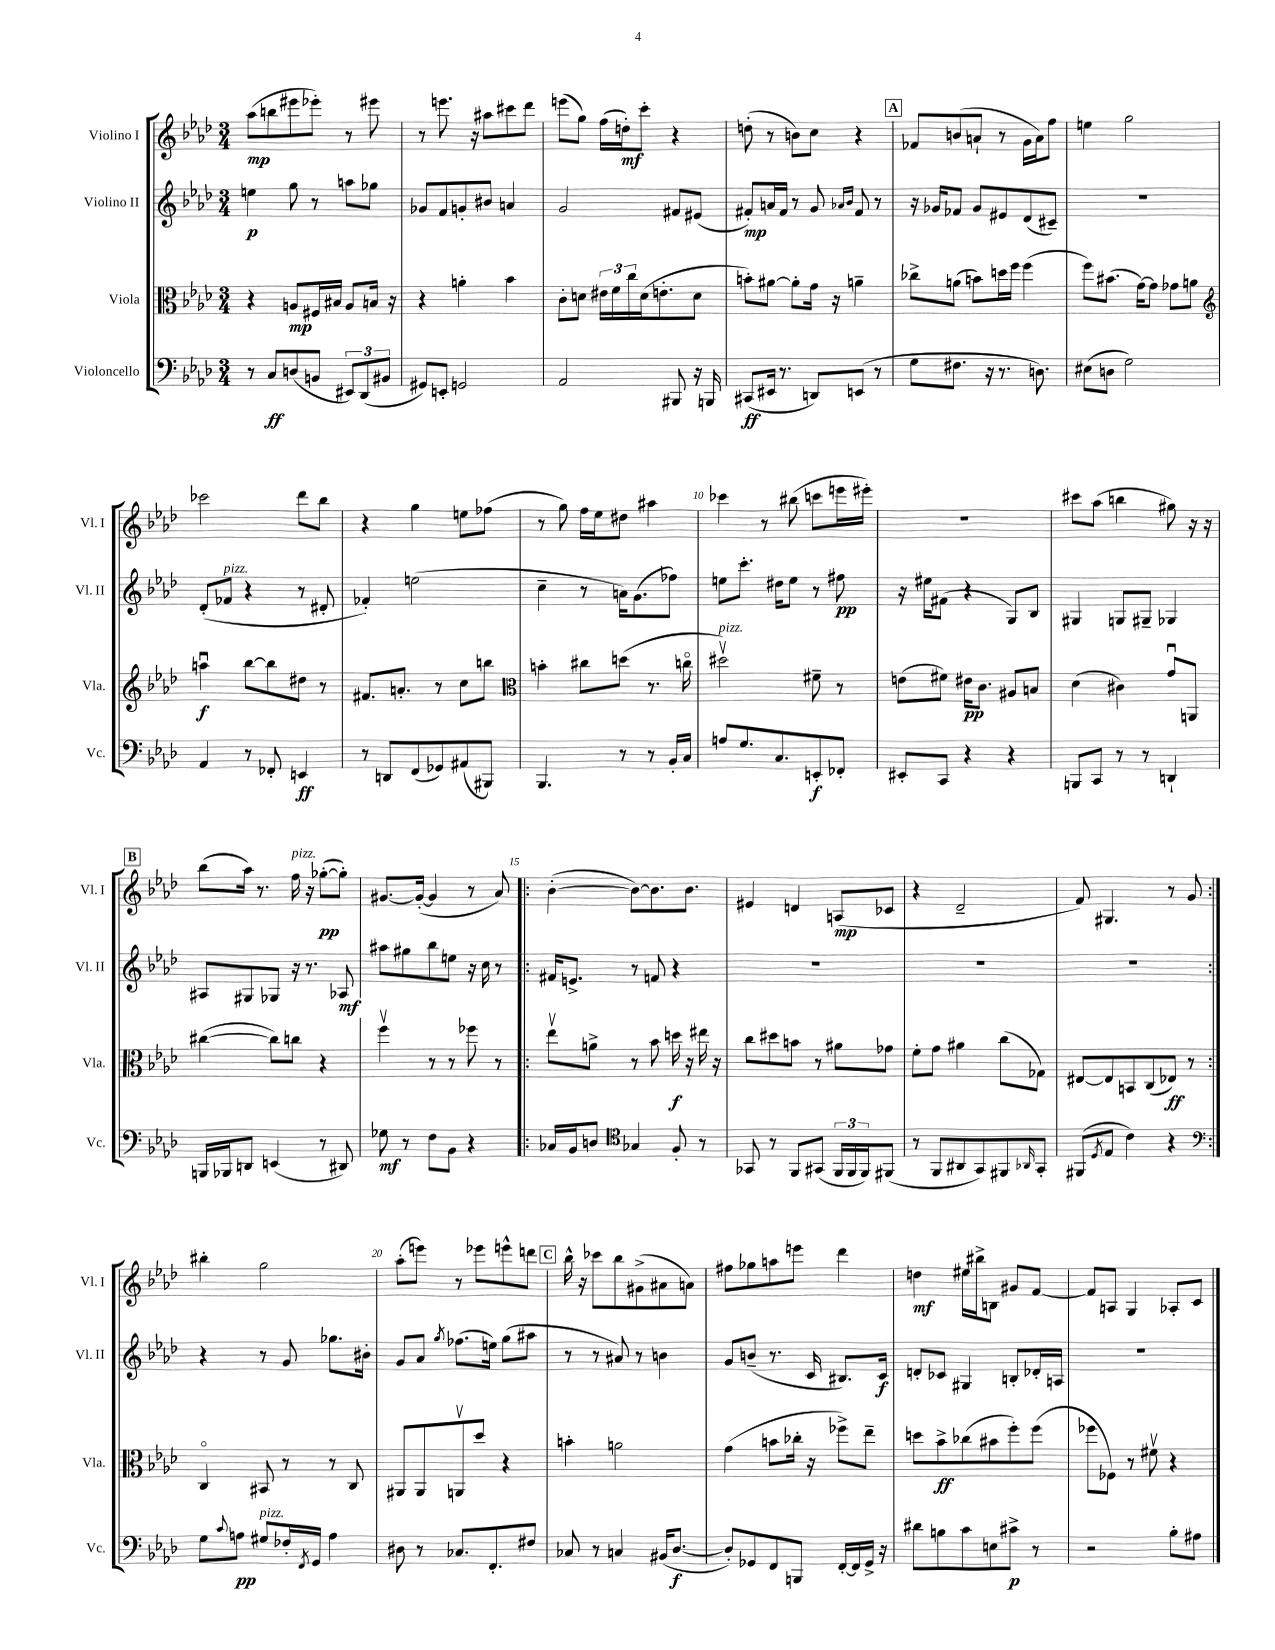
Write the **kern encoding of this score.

**kern	**dynam	**kern	**dynam	**kern	**dynam	**kern	**dynam
*part4	*part4	*part3	*part3	*part2	*part2	*part1	*part1
*staff4	*staff4	*staff3	*staff3	*staff2	*staff2	*staff1	*staff1
*I"Violoncello	*	*I"Viola	*	*I"Violino II	*	*I"Violino I	*
*I'Vc.	*	*I'Vla.	*	*I'Vl. II	*	*I'Vl. I	*
*clefF4	*	*clefC3	*	*clefG2	*	*clefG2	*
*k[b-e-a-d-]	*	*k[b-e-a-d-]	*	*k[b-e-a-d-]	*	*k[b-e-a-d-]	*
*M3/4	*	*M3/4	*	*M3/4	*	*M3/4	*
=1	=1	=1	=1	=1	=1	=1	=1
8r	.	4r	.	4een\	p	(8aa-\L	mp
8C/L	ff	.	.	.	.	8bbn\	.
(8Dn/	.	8An/L	mp	8gg\	.	8eee#X\	.
8BBn/J	.	16F#X/L	.	8r	.	8eee-X'\J)	.
.	.	16B#X/JJ	.	.	.	.	.
12EE#X/L)	.	8A/L	.	8aan\L	.	8r	.
(12DD-/	.	.	.	.	.	.	.
.	.	16Bn/Jk	.	8gg-X\J	.	8eee#X\	.
12BB#X/J	.	.	.	.	.	.	.
.	.	16r	.	.	.	.	.
=2	=2	=2	=2	=2	=2	=2	=2
8GG#X/L)	.	4r	.	8g-X/L	.	8r	.
8EEn'/J	.	.	.	8f/	.	8.eeen\	.
2GGn/	.	4an'\	.	8gn'/	.	.	.
.	.	.	.	.	.	16r	.
.	.	.	.	8b#X/J	.	8aa#X\L	.
.	.	4b-\	.	4an/	.	8ccc#X\	.
.	.	.	.	.	.	8ddd-\J	.
=3	=3	=3	=3	=3	=3	=3	=3
2AA-/	.	8c'\L	.	2g/	.	(8eeen\L	.
.	.	8dn\J	.	.	.	8gg\J)	.
.	.	24e#X\LL	.	.	.	(16ff\LL	.
.	.	24f\	.	.	.	.	.
.	.	.	.	.	.	16ddn'\J)	mf
.	.	24cc\	.	.	.	.	.
.	.	(16d\J	.	.	.	8ccc'\J	.
.	.	8.en'\	.	.	.	.	.
8BBB#X/	.	.	.	8f#X/L	.	4r	.
16r	.	8d\J	.	(8e#X/J	.	.	.
16BBBn/	.	.	.	.	.	.	.
=4	=4	=4	=4	=4	=4	=4	=4
(8CC#X/L	ff	8bn'\L)	.	8f#X'/L)	mp	(8ddn'\	.
16EE#X/Jk	.	[8a#X\J	.	16an/L	.	8r	.
8.r	.	.	.	16f#/JJ	.	.	.
.	.	8a#'\L]	.	8r	.	8bn\L)	.
8DDn/L)	.	16g\Jk	.	8g/	.	8cc\J	.
.	.	16r	.	.	.	.	.
.	.	.	.	16qqa-X/LL	.	.	.
.	.	.	.	16qqb-/JJ	.	.	.
(8EEn/J	.	4an~\	.	8f#/	.	4r	.
8r	.	.	.	8r	.	.	.
!!LO:REH:place=s1:t=A
=5	=5	=5	=5	=5	=5	=5	=5
8G\L	.	8cc-X^\L	.	16r	.	8f-X/L	.
.	.	.	.	16g-X/KL	.	.	.
8.F#X\J	.	(8an\J	.	8f-X/J	.	(8bn/	.
.	.	8bn\L)	.	8g-/L	.	8an`/J	.
16r	.	.	.	.	.	.	.
8.r	.	16ddn\L	.	8e#X/	.	8r	.
.	.	16ff\JJ	.	.	.	.	.
.	.	(4ff\	.	(8d-/	.	16g\LL	.
8.Dn\)	.	.	.	.	.	16a\J)	.
.	.	.	.	8c#X~/J)	.	8ff\J	.
=6	=6	=6	=6	=6	=6	=6	=6
(8E#X\L	.	8ff\L)	.	2.r	.	4een\	.
8Dn\J	.	(8.b#X\J	.	.	.	.	.
2G\)	.	.	.	.	.	2gg\	.
.	.	[16g\KL)	.	.	.	.	.
.	.	8g\J]	.	.	.	.	.
.	.	8g-X\L	.	.	.	.	.
.	.	8an\J	.	.	.	.	.
!!LO:LB:g=z
=7	=7	=7	=7	=7	=7	=7	=7
*	*	*clefG2	*	*	*	*	*
4AA-/	.	4aanu\	f	(8d-'/L	.	2ccc-X\	.
!	!	!	!	!LO:TX:a:i:t=pizz.	!	!	!
.	.	.	.	8f-X/J	.	.	.
8r	.	[8bb-\L	.	4r	.	.	.
8FF-X'/	.	8bb-\]	.	.	.	.	.
4EEn/	ff	8dd#X\J	.	8r	.	8ddd-\L	.
.	.	8r	.	8d#X'/	.	8bb-\J	.
=8	=8	=8	=8	=8	=8	=8	=8
8r	.	8.f#X/L	.	4f-X'/)	.	4r	.
8DDn/L	.	.	.	.	.	.	.
.	.	8.an'/J	.	.	.	.	.
(8FF/	.	.	.	(2een\	.	4gg\	.
8GG-X/)	.	8r	.	.	.	.	.
(8AA#X/	.	8cc\L	.	.	.	8een\L	.
8BBB#X/J)	.	8bbn\J	.	.	.	(8ff-X\J	.
=9	=9	=9	=9	=9	=9	=9	=9
*	*	*clefC3	*	*	*	*	*
4.BBB-/	.	4bn'\	.	4cc~\	.	8r	.
.	.	.	.	.	.	8gg\)	.
.	.	8cc#X\L	.	8r	.	16ff\LL	.
.	.	.	.	.	.	16ee-\J	.
8r	.	(8ddn\J	.	16an\KL)	.	8dd#X\J	.
.	.	.	.	(8.g\	.	.	.
8r	.	8.r	.	.	.	4aa#X\	.
16BB-'/LL	.	.	.	8ff-X\J)	.	.	.
16C/JJ	.	16ccn\	.	.	.	.	.
=10	=10	=10	=10	=10	=10	=10	=10
!	!	!LO:TX:a:i:t=pizz.	!	!	!	!	!
8An/L	.	2dd#Xv\)	.	8een\L	.	4ccc-X\	.
8.G/	.	.	.	8.ccc'\J	.	.	.
.	.	.	.	.	.	8r	.
8.C/	.	.	.	16dd#X\KL	.	.	.
.	.	.	.	8ee\J	.	(8bb#X\	.
8EEn'/	f	8f#X~\	.	8r	.	8cccn\L	.
8FF-X'/J	.	8r	.	8ff#X\	pp	16eeen\L	.
.	.	.	.	.	.	16eee#X'\JJ)	.
=11	=11	=11	=11	=11	=11	=11	=11
8EE#X'/L	.	(8en\L	.	16r	.	2.r	.
.	.	.	.	16ee#X\KL	.	.	.
8CC/J	.	8f#X\J)	.	(8f#X\J	.	.	.
4r	.	16e#X\KL	pp	4r	.	.	.
.	.	8.c\J	.	.	.	.	.
4r	.	8A#X/L	.	8G/L)	.	.	.
.	.	8Bn/J	.	8B-/J	.	.	.
=12	=12	=12	=12	=12	=12	=12	=12
8BBBn/L	.	(4d-\	.	4G#X/	.	8ccc#X\L	.
8CC/J	.	.	.	.	.	(8aa-\J	.
8r	.	4c#X\)	.	8Gn/L	.	4bbn\	.
8r	.	.	.	8G#X~/J	.	.	.
4DDn`/	.	8gu/L	.	4G-X/	.	8gg#X\)	.
.	.	8AAn/J	.	.	.	16r	.
.	.	.	.	.	.	16r	.
!!LO:LB:g=z
!!LO:REH:place=s1:t=B
=13	=13	=13	=13	=13	=13	=13	=13
16BBBn/LL	.	([4cc#X\	.	8A#X/L	.	(8bb-\L	.
16BBB-X/J	.	.	.	.	.	.	.
8DDn/J	.	.	.	8G#X/	.	16aa-\Jk)	.
.	.	.	.	.	.	8.r	.
(4EEn/	.	8cc#\L])	.	8G-X/J	.	.	.
!	!	!	!	!	!	!LO:TX:a:i:t=pizz.	!
.	.	8ccn\J	.	16r	.	16ff\	.
.	.	.	.	8.r	.	16r	.
8r	.	4r	.	.	.	([8gg-X'\L	pp
8DD#X/)	.	.	.	8A-X/	mf	8gg-'\J])	.
=14	=14	=14	=14	=14	=14	=14	=14
8G-X\	mf	4ffv\	.	8aa#X\L	.	[8.g#X/L	.
8r	.	.	.	8gg#X\	.	.	.
.	.	.	.	.	.	(16g#'/Jk_	.
8F\L	.	8r	.	8bb-\	.	4g#/]	.
8BB-\J	.	8r	.	8een\J	.	.	.
4r	.	8ff-X\	.	16r	.	8r	.
.	.	.	.	16cc\	.	.	.
.	.	8r	.	8r	.	8a-/)	.
=15!|:	=15!|:	=15!|:	=15!|:	=15!|:	=15!|:	=15!|:	=15!|:
16C-X/LL	.	8ee-v\L	.	16f#X/KL	.	([4b-'\	.
16BB-/J	.	.	.	8.en^/J	.	.	.
8Dn/J	.	8an^\J	.	.	.	.	.
*clefC4	*	*	*	*	*	*	*
4G-X/	.	8r	.	8r	.	8b-\L_)	.
.	.	8b-\	.	8fn/	.	8.b-\]	.
8F'/	.	16ddn\	f	4r	.	.	.
.	.	16r	.	.	.	8.b-\J	.
8r	.	16ee#X\	.	.	.	.	.
.	.	16r	.	.	.	.	.
=16	=16	=16	=16	=16	=16	=16	=16
8GG-X/	.	8cc\L	.	2.r	.	4e#X/	.
8r	.	8dd#X\	.	.	.	.	.
8FF/L	.	8bn\J	.	.	.	4dn/	.
(8GG#X/J	.	8r	.	.	.	.	.
24FF/LL	.	8a#X\L	.	.	.	(8An/L	mp
24FF/	.	.	.	.	.	.	.
24FF/J)	.	.	.	.	.	.	.
(8FF#X/J	.	8g-X\J	.	.	.	8c-X/J	.
=17	=17	=17	=17	=17	=17	=17	=17
8r	.	8f'\L	.	2.r	.	4r	.
8FF/L	.	8g\J	.	.	.	.	.
8AA#X/	.	4a#X\	.	.	.	2d-~/	.
8GG/)	.	.	.	.	.	.	.
8FF#X/	.	(8cc\L	.	.	.	.	.
16qqAA-X/	.	.	.	.	.	.	.
8GG'/J	.	8G-X\J)	.	.	.	.	.
=18	=18	=18	=18	=18	=18	=18	=18
(8FF#X/L	.	[8E#X/L	.	2.r	.	8f/)	.
8qD-/	.	.	.	.	.	.	.
8E-/J	.	8E#/]	.	.	.	4.G#X/	.
4c\)	.	8BBn/	.	.	.	.	.
.	.	(8C/	.	.	.	.	.
4r	.	8E-X/J)	ff	.	.	8r	.
.	.	8r	.	.	.	8g/	.
!!LO:LB:g=z
=19:|!	=19:|!	=19:|!	=19:|!	=19:|!	=19:|!	=19:|!	=19:|!
*clefF4	*	*	*	*	*	*	*
8G\L	.	4C/	.	4r	.	4bb#X'\	.
8qqc/	.	.	.	.	.	.	.
8An\J	pp	.	.	.	.	.	.
!LO:TX:a:i:t=pizz.	!	!	!	!	!	!	!
8G#X/L	.	8BB#X/	.	8r	.	2gg\	.
16F-X'/L	.	8r	.	8g/	.	.	.
8qFF/	.	.	.	.	.	.	.
16GG/JJ	.	.	.	.	.	.	.
4A\	.	8r	.	8.gg-X\L	.	.	.
.	.	8C/	.	.	.	.	.
.	.	.	.	16b#X'\Jk	.	.	.
=20	=20	=20	=20	=20	=20	=20	=20
8D#X\	.	8AA#X/L	.	8g/L	.	(8aa-'\L	.
8r	.	8AA#/	.	8a-/J	.	8eeen\J)	.
.	.	.	.	8qgg/	.	.	.
8.C-X/L	.	8AAnv/	.	(8.ff-X\L	.	8r	.
.	.	8dd-/J	.	.	.	8eee-X\L	.
8.FF'/	.	.	.	16een\Jk)	.	.	.
.	.	4r	.	(8gg\L	.	8eeen^^\	.
8F#X/J	.	.	.	8aa#X\J	.	8dddn\J	.
!!LO:REH:place=s1:t=C
=21	=21	=21	=21	=21	=21	=21	=21
8C-X/	.	4bn'\	.	8r	.	16bb-^^\	.
.	.	.	.	.	.	16r	.
8r	.	.	.	8r	.	8ccc-X\L	.
4Cn/	.	2an\	.	8a#X/)	.	8bb-\	.
.	.	.	.	8r	.	(8g#X^\	.
(16BB#X/KL	.	.	.	4bn\	.	8a#X\	.
[8.D-/J	f	.	.	.	.	.	.
.	.	.	.	.	.	8an\J)	.
=22	=22	=22	=22	=22	=22	=22	=22
8D-'/L])	.	(4g\	.	8g/L	.	8ff#X\L	.
8GG-X/	.	.	.	(8bn~/J	.	8gg-X\	.
8FF/	.	8bn\L	.	8.r	.	8aan\	.
8BBBn/J	.	16cc-X'\Jk	.	.	.	8eeen\J	.
.	.	16r	.	16c/	.	.	.
[16FF'/LL	.	8ff-X^\L)	.	8.B#X/L)	.	4ddd-\	.
16FF/]	.	.	.	.	.	.	.
16GG-^/JJ	.	8ee-~\J	.	.	.	.	.
16r	.	.	.	16c/Jk	f	.	.
=23	=23	=23	=23	=23	=23	=23	=23
8d#X\L	.	8ddn\L	.	8dn'/L	.	4ddn\	mf
8Bn\	.	8b-^\	ff	8c-X/J	.	.	.
8c\	.	(8cc-X\	.	4G#X/	.	16ee#X\LL	.
.	.	.	.	.	.	16bb#X^\J	.
8En\	.	8b#X\	.	.	.	8Bn\J	.
8c#X^\J	p	8ff'\)	.	8Bn'/L	.	8g#X/L	.
8r	.	(8ff\J	.	16d-X'/L	.	[8f/J	.
.	.	.	.	16An/JJ	.	.	.
=24	=24	=24	=24	=24	=24	=24	=24
2r	.	8ff-X\L	.	2.r	.	8f/L]	.
.	.	8F-X\J)	.	.	.	8An/J	.
.	.	8r	.	.	.	4G/	.
.	.	8f#Xv\	.	.	.	.	.
8B-'\L	.	4r	.	.	.	8A-X'/L	.
8A#X\J	.	.	.	.	.	8c/J	.
==	==	==	==	==	==	==	==
*-	*-	*-	*-	*-	*-	*-	*-
